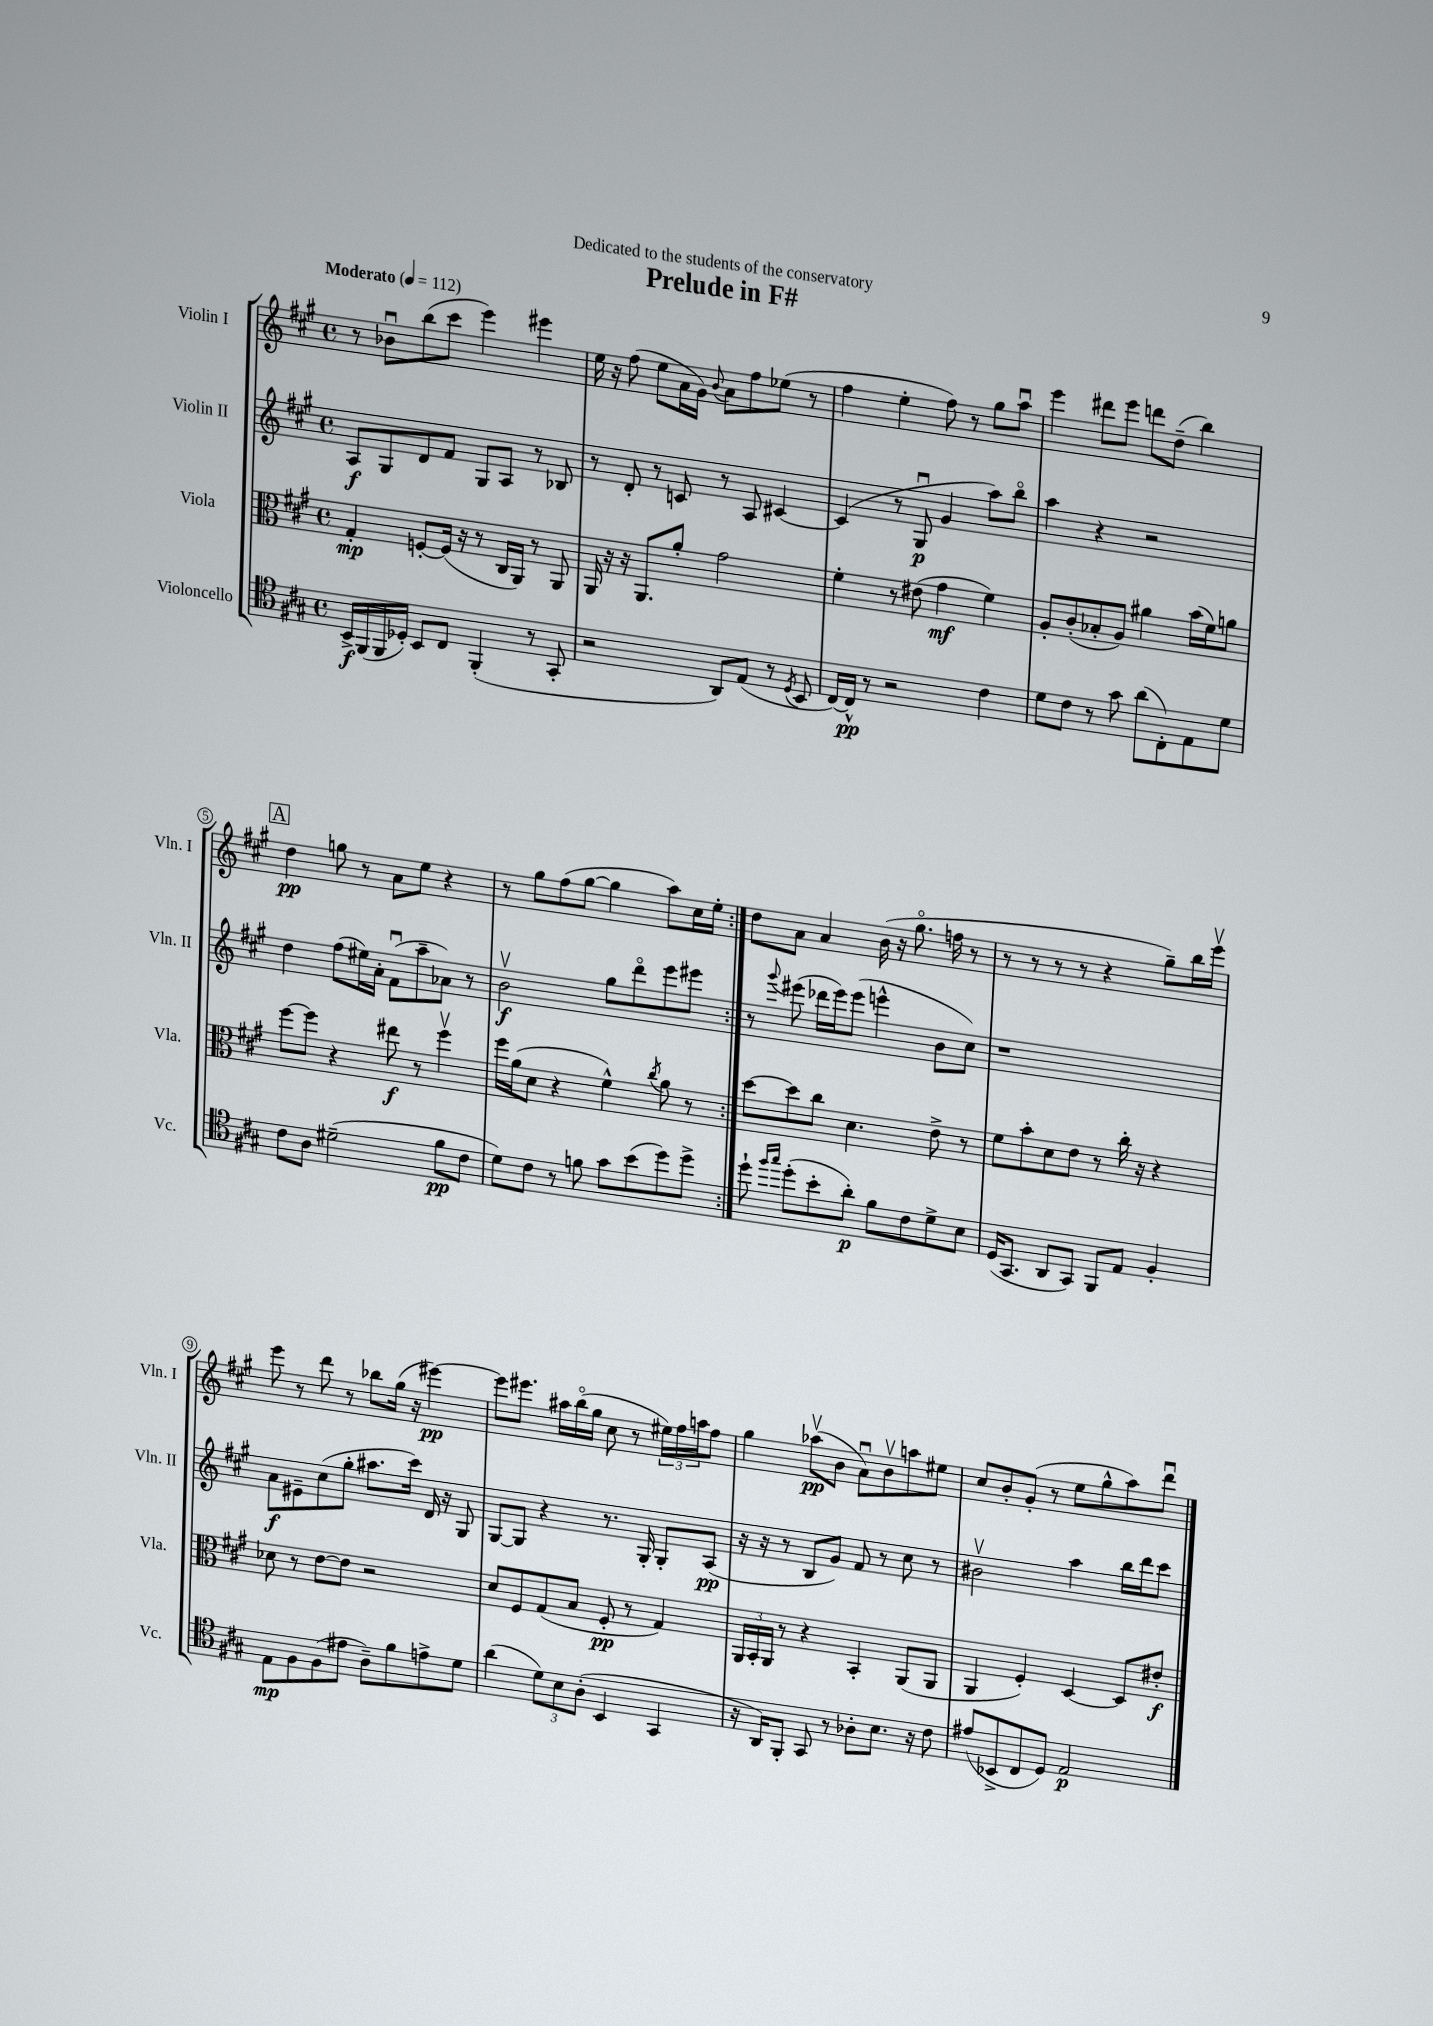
\header { title = "Prelude in F#" dedication = "Dedicated to the students of the conservatory" }
<<
\new StaffGroup <<
\new Staff = "s0" \with { instrumentName = "Violin I" shortInstrumentName = "Vln. I" } {
    \clef treble \key a \major \defaultTimeSignature \time 4/4 \tempo "Moderato" 4 = 112
    \repeat volta 2 { r8 bes'8\downbow b''8( cis'''8 e'''4) eis'''4 |
    e''16 r16 fis''8( e''8 a'16 gis'16) \appoggiatura { b'8 } a'8 fis''8 ees''8( r8 |
    fis''4 e''4-. fis''8) r8 gis''8 a''8\downbow |
    e'''4 dis'''8 e'''8 d'''8 d''8--( b''4) |
    \mark \markup { \box "A" } d''4\pp g''8 r8 a'8 e''8 r4 |
    r8 gis''8 fis''8( gis''8~ gis''4 a''8) cis''16 e''16-. | }
    d''8 a'8 a'4 b'16( r16 gis''8.\flageolet f''16 r8 |
    r8 r8 r8 r8 r4 gis''8--) b''16 e'''16\upbow |
    e'''8 r8 d'''8 r8 bes''8 gis''16( r16 eis'''4~\pp) |
    eis'''8 eis'''8. ais''16 b''16\flageolet( gis''16 cis''8 r8 \tuplet 3/2 { eis''16) fis''16 a''16 } fis''8 |
    gis''4 aes''8\upbow\pp( b'8 a'8\downbow) b'8\upbow a''8 eis''8 |
    cis''8 b'8-. gis'8-.( r8 e''8 gis''8-^ a''8) d'''8\downbow \bar "|." |
}
\new Staff = "s1" \with { instrumentName = "Violin II" shortInstrumentName = "Vln. II" } {
    \clef treble \key a \major \defaultTimeSignature \time 4/4
    \repeat volta 2 { a8\f gis8 d'8 fis'8 gis8 a8 r8 bes8 |
    r8 d'8-. r8 c'8 r8 a8 cis'4~ |
    cis'4( r8 gis8\downbow\p gis'4 a''8) b''8\flageolet |
    a''4 r4 r2 |
    \mark \markup { \box "A" } d''4 fis''8( eis''16) a'16-. fis'8\downbow( a''8-- aes'8) r8 |
    b'2\upbow\f gis''8 d'''8\flageolet e'''8 eis'''8 | }
    r8 \appoggiatura { gis'''8 } eis'''8( des'''16 eis'''16) eis'''8( e'''4-^ b'8 cis''8) |
    r1 |
    a'8\f eis'8-- cis''8( gis''8-. ais''8. cis'''16) d'16 r16 gis8 |
    gis8~ gis8 r4 r8. gis16-. gis8-. a8\pp( |
    r16 r16 r8 b8 gis'8) fis'8 r8 cis''8 r8 |
    bis'2\upbow a''4 b''16 d'''16 cis'''8 \bar "|." |
}
\new Staff = "s2" \with { instrumentName = "Viola" shortInstrumentName = "Vla." } {
    \clef alto \key a \major \defaultTimeSignature \time 4/4
    \repeat volta 2 { gis4-.\mp f8~-. f16( r16 r8 cis16 a,16) r8 a,8 |
    a,16 r16 r16 a,8. a'8-. gis'2 |
    fis'4-. r8 eis'8( gis'4\mf fis'4) |
    a8-. cis'8-.( bes8-. a8) ais'4 b'16( fis'16) a'8 |
    \mark \markup { \box "A" } fis''8~ fis''8 r4 eis''8\f r8 fis''4\upbow |
    fis''16 a'16( d'8 r4 fis'4-^) \acciaccatura { cis''8 } a'8 r8 | }
    d''8~ d''8 cis''8 d'4. e'8-> r8 |
    fis'8 b'8-. d'8 e'8 r8 cis''16-. r16 r4 |
    des'8 r8 e'8~ e'8 r2 |
    d'8 fis8 gis8( b8 fis8-.\pp r8 gis4) |
    \tuplet 3/2 { a,16 b,16-. a,16 } r8 r4 b,4-. a,8( a,8 |
    a,4 fis4-.) d4~ d8 eis'8-.\f \bar "|." |
}
\new Staff = "s3" \with { instrumentName = "Violoncello" shortInstrumentName = "Vc." } {
    \clef tenor \key a \major \defaultTimeSignature \time 4/4
    \repeat volta 2 { b,16->\f fis,16( fis,16 des16-.) b,8 cis8 fis,4-.( r8 gis,8-. |
    r2 a,8) e8( r8 \acciaccatura { d8 } b,8 |
    cis16~) cis16-^\pp r8 r2 cis'4 |
    d'8 cis'8 r8 gis'8 a'8( cis8-.) e8 d'8 |
    \mark \markup { \box "A" } cis'8 a8 dis'2--( fis'8\pp cis'8 |
    d'8) cis'8 r8 f'8 gis'8 b'8( d''8) d''8-> | }
    d''8-! \grace { fis''16 gis''16 } d''8-.( b'8-. a'8-.\p) fis'8 cis'8 d'8-> b8 |
    d16( gis,8. a,8 gis,8) fis,8 e8 fis4-. |
    e8\mp fis8 fis8( eis'8 a8--) fis'8 e'8-> d'8 |
    a'4( \tuplet 3/2 { d'8) b8 a8-.( } b,4 gis,4 |
    r16 a,16) fis,8-. gis,8 r8 aes8-. b8. r16 cis'8 |
    eis'8( bes,8-> cis8 d8) e2\p \bar "|." |
}
>>
>>
\layout { \context { \Score \override BarNumber.stencil = #(make-stencil-circler 0.1 0.3 ly:text-interface::print) } }
